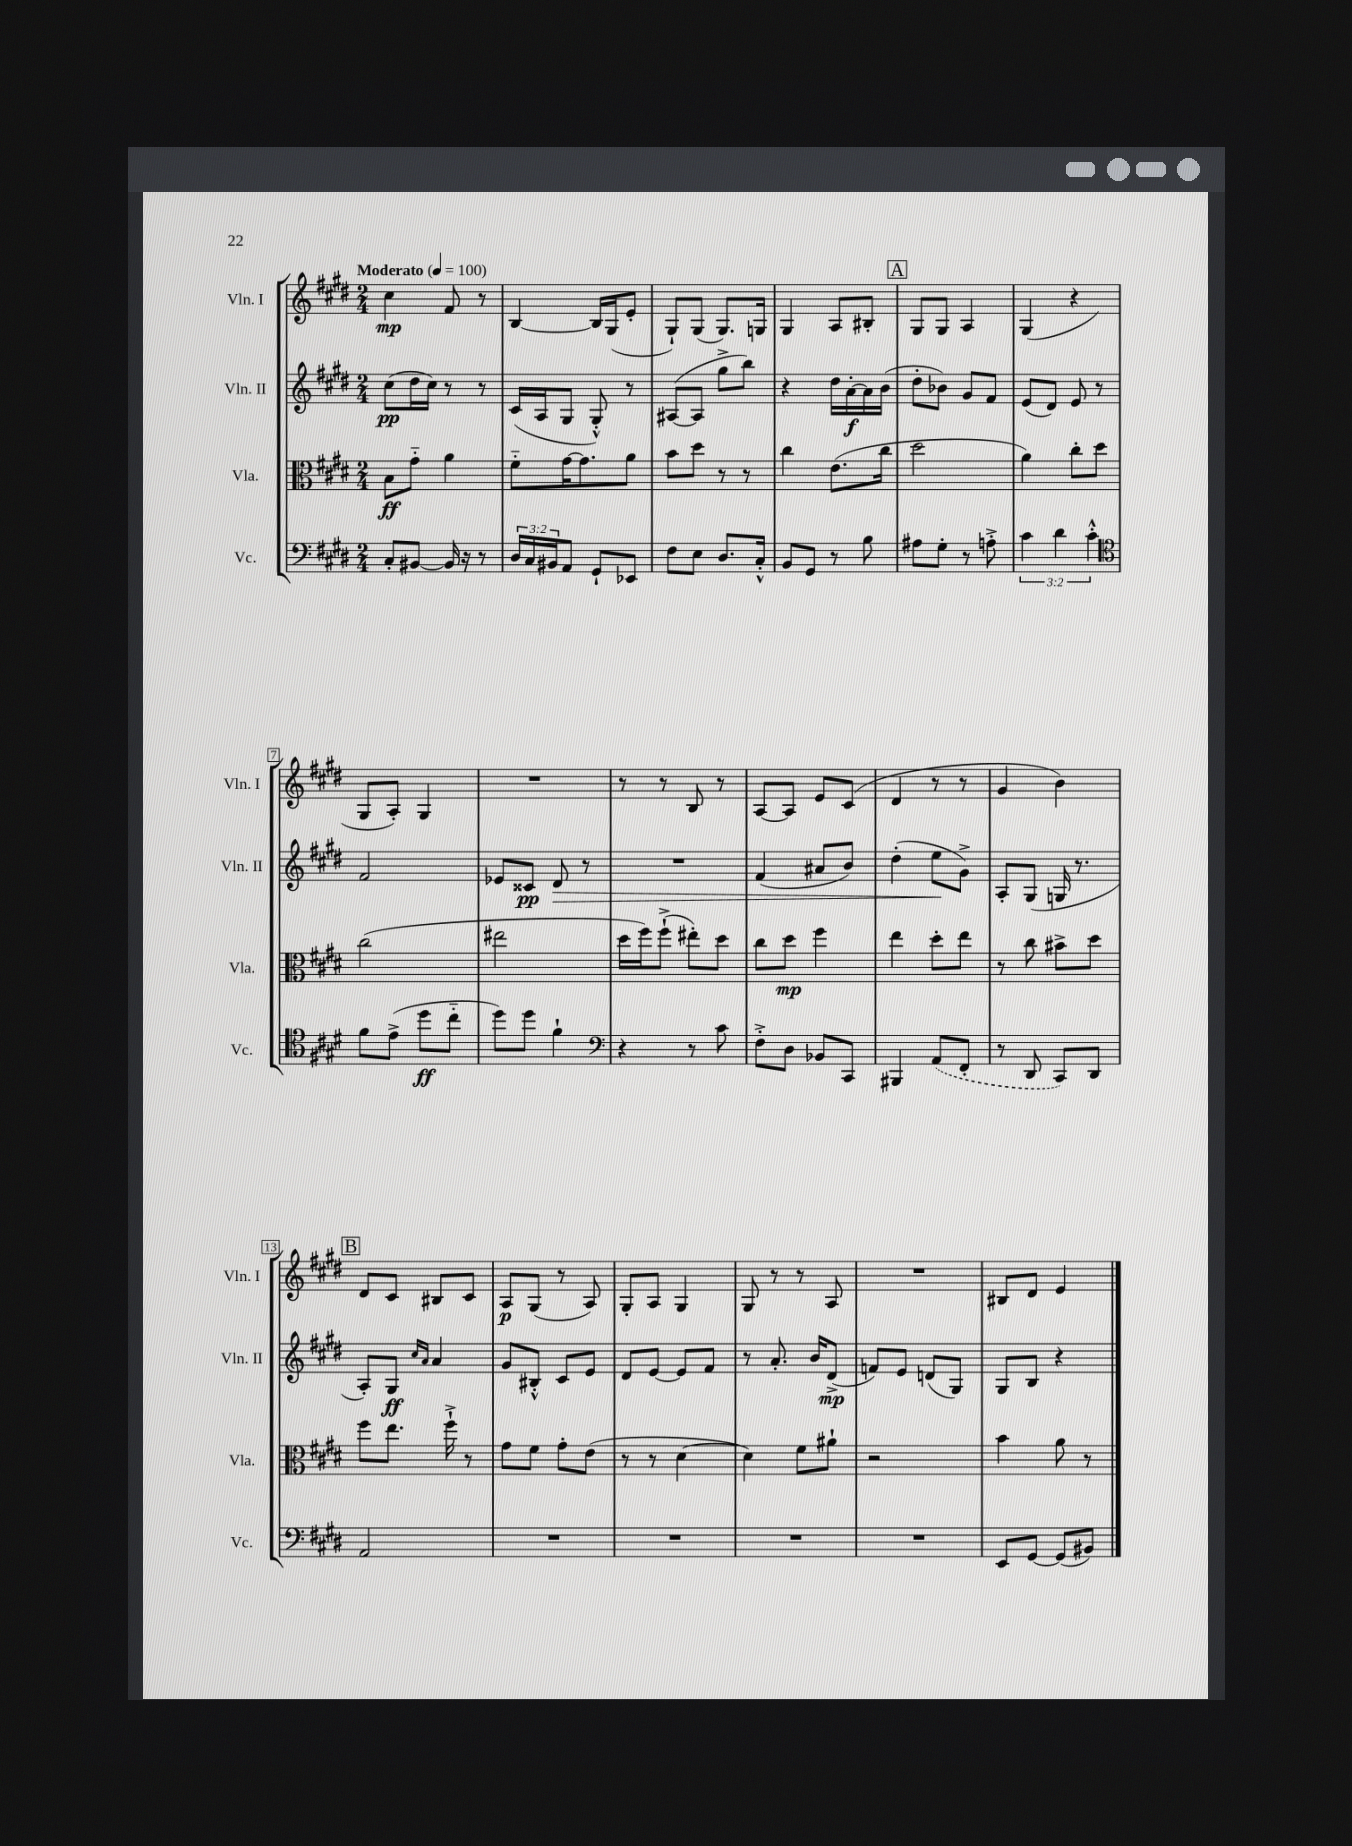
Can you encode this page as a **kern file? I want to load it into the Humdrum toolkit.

**kern	**dynam	**kern	**dynam	**kern	**dynam	**kern	**dynam
*part4	*part4	*part3	*part3	*part2	*part2	*part1	*part1
*staff4	*staff4	*staff3	*staff3	*staff2	*staff2	*staff1	*staff1
*I"Vc.	*	*I"Vla.	*	*I"Vln. II	*	*I"Vln. I	*
*I'Vc.	*	*I'Vla.	*	*I'Vln. II	*	*I'Vln. I	*
*clefF4	*	*clefC3	*	*clefG2	*	*clefG2	*
*k[f#c#g#d#]	*	*k[f#c#g#d#]	*	*k[f#c#g#d#]	*	*k[f#c#g#d#]	*
*M2/4	*	*M2/4	*	*M2/4	*	*M2/4	*
*MM100	*	*MM100	*	*MM100	*	*MM100	*
=1	=1	=1	=1	=1	=1	=1	=1
!	!	!	!	!	!	!LO:TX:a:B:t=Moderato	!
8C#'/L	.	8B\L	ff	(8cc#\L	pp	4cc#\	mp
[8BB#X/J	.	8g#\J	.	16dd#\L	.	.	.
.	.	.	.	16cc#\JJ)	.	.	.
16BB#/]	.	4a\	.	8r	.	8f#/	.
16r	.	.	.	.	.	.	.
8r	.	.	.	8r	.	8r	.
=2	=2	=2	=2	=2	=2	=2	=2
24D#/LL	.	8f#\L	.	(16c#/LL	.	[4B/	.
24C#/	.	.	.	.	.	.	.
.	.	.	.	16A/J	.	.	.
24BB#X/J	.	.	.	.	.	.	.
8AA/J	.	[16g#\K	.	8G#/J	.	.	.
.	.	8.g#\]	.	.	.	.	.
8GG#`/L	.	.	.	8G#'^^/)	.	16B/LL]	.
.	.	.	.	.	.	(16G#/J	.
8EE-X/J	.	8a\J	.	8r	.	8e'/J	.
=3	=3	=3	=3	=3	=3	=3	=3
8F#\L	.	8b\L	.	([8A#X/L	.	8G#`/L)	.
8E\J	.	8dd#\J	.	8A#/J]	.	(8G#/J	.
8.D#/L	.	8r	.	8gg#^\L	.	8.G#/L)	.
.	.	8r	.	8bb\J)	.	.	.
16C#'^^/Jk	.	.	.	.	.	16Gn/Jk	.
=4	=4	=4	=4	=4	=4	=4	=4
8BB/L	.	4cc#\	.	4r	.	4G#/	.
8GG#/J	.	.	.	.	.	.	.
8r	.	(8.e\L	.	16dd#\LL	.	8A/L	.
.	.	.	.	[16a'\	f	.	.
8B\	.	.	.	16a\]	.	8B#X'/J	.
.	.	16cc#\Jk	.	(16b\JJ	.	.	.
!!LO:REH:place=s1:t=A
=5	=5	=5	=5	=5	=5	=5	=5
8A#X\L	.	2dd#\	.	8dd#'\L	.	8G#/L	.
8G#'\J	.	.	.	8b-X\J)	.	8G#/J	.
8r	.	.	.	8g#/L	.	4A/	.
8An'^\	.	.	.	8f#/J	.	.	.
=6	=6	=6	=6	=6	=6	=6	=6
6c#\	.	4a\)	.	(8e/L	.	(4G#/	.
.	.	.	.	8d#/J)	.	.	.
6d#\	.	.	.	.	.	.	.
.	.	8cc#'\L	.	8e/	.	4r	.
6c#'^^\	.	.	.	.	.	.	.
.	.	8dd#\J	.	8r	.	.	.
!!LO:LB:g=z
=7	=7	=7	=7	=7	=7	=7	=7
*clefC4	*	*	*	*	*	*	*
8f#\L	.	(2cc#\	.	2f#/	.	8G#/L	.
(8e^\J	.	.	.	.	.	8A'/J)	.
8dd#\L	ff	.	.	.	.	4G#/	.
8cc#\J	.	.	.	.	.	.	.
=8	=8	=8	=8	=8	=8	=8	=8
8dd#\L)	.	2ee#X\	.	8e-X/L	.	2r	.
8dd#\J	.	.	.	8c##X/J	pp	.	.
!	!	!	!	!	!LO:HP:b	!	!
4f#`\	.	.	.	8d#/	>	.	.
.	.	.	.	8r	.	.	.
=9	=9	=9	=9	=9	=9	=9	=9
*clefF4	*	*	*	*	*	*	*
4r	.	16dd#\LL	.	2r	.	8r	.
.	.	16ff#\J)	.	.	.	.	.
.	.	(8ff#`^\J	.	.	.	8r	.
8r	.	8ee#X'\L)	.	.	.	8B/	.
8c#\	.	8dd#\J	.	.	.	8r	.
=10	=10	=10	=10	=10	=10	=10	=10
8F#'^\L	.	8cc#\L	.	(4f#/	.	[8A/L	.
8D#\J	.	8dd#\J	mp	.	.	8A/J]	.
8BB-X/L	.	4ff#\	.	8a#X/L	.	8e/L	.
8CC#/J	.	.	.	8b/J)	.	(8c#/J	.
=11	=11	=11	=11	=11	=11	=11	=11
4BBB#X/	.	4ee\	.	(4dd#'\	.	4d#/	.
(8AA/L	.	8dd#'\L	.	8ee\L	.	8r	.
8FF#'/J	.	8ee\J	.	8g#^\J)	]	8r	.
=12	=12	=12	=12	=12	=12	=12	=12
8r	.	8r	.	8A'/L	.	4g#/	.
8DD#/	.	8cc#\	.	(8G#/J	.	.	.
8CC#/L)	.	8b#X^\L	.	16Gn/	.	4b\)	.
.	.	.	.	8.r	.	.	.
8DD#/J	.	8dd#\J	.	.	.	.	.
!!LO:LB:g=z
!!LO:REH:place=s1:t=B
=13	=13	=13	=13	=13	=13	=13	=13
2AA/	.	8ff#\L	.	8A'/L)	.	8d#/L	.
.	.	8.ee\J	.	8G#/J	ff	8c#/J	.
.	.	.	.	16qqcc#/LL	.	.	.
.	.	.	.	16qqa/JJ	.	.	.
.	.	.	.	4a/	.	8B#X/L	.
.	.	16ff#`^\	.	.	.	.	.
.	.	8r	.	.	.	8c#/J	.
=14	=14	=14	=14	=14	=14	=14	=14
2r	.	8g#\L	.	8g#/L	.	8A/L	p
.	.	8f#\J	.	8B#X'^^/J	.	(8G#/J	.
.	.	8g#'\L	.	8c#/L	.	8r	.
.	.	(8e\J	.	8e/J	.	8A/)	.
=15	=15	=15	=15	=15	=15	=15	=15
2r	.	8r	.	8d#/L	.	8G#'/L	.
.	.	8r	.	[8e/J	.	8A/J	.
.	.	[4d#\	.	8e/L]	.	4G#/	.
.	.	.	.	8f#/J	.	.	.
=16	=16	=16	=16	=16	=16	=16	=16
2r	.	4d#\])	.	8r	.	8G#/	.
.	.	.	.	8.a'/	.	8r	.
.	.	8f#\L	.	.	.	8r	.
.	.	.	.	16b/KL	.	.	.
.	.	8a#X`\J	.	(8d#^/J	mp	8A/	.
=17	=17	=17	=17	=17	=17	=17	=17
2r	.	2r	.	8fn/L)	.	2r	.
.	.	.	.	8e/J	.	.	.
.	.	.	.	(8dn/L	.	.	.
.	.	.	.	8G#/J)	.	.	.
=18	=18	=18	=18	=18	=18	=18	=18
8EE/L	.	4b\	.	8G#/L	.	8B#X/L	.
[8GG#/J	.	.	.	8B/J	.	8d#/J	.
(8GG#/L]	.	8a\	.	4r	.	4e/	.
8BB#X/J)	.	8r	.	.	.	.	.
==	==	==	==	==	==	==	==
*-	*-	*-	*-	*-	*-	*-	*-
